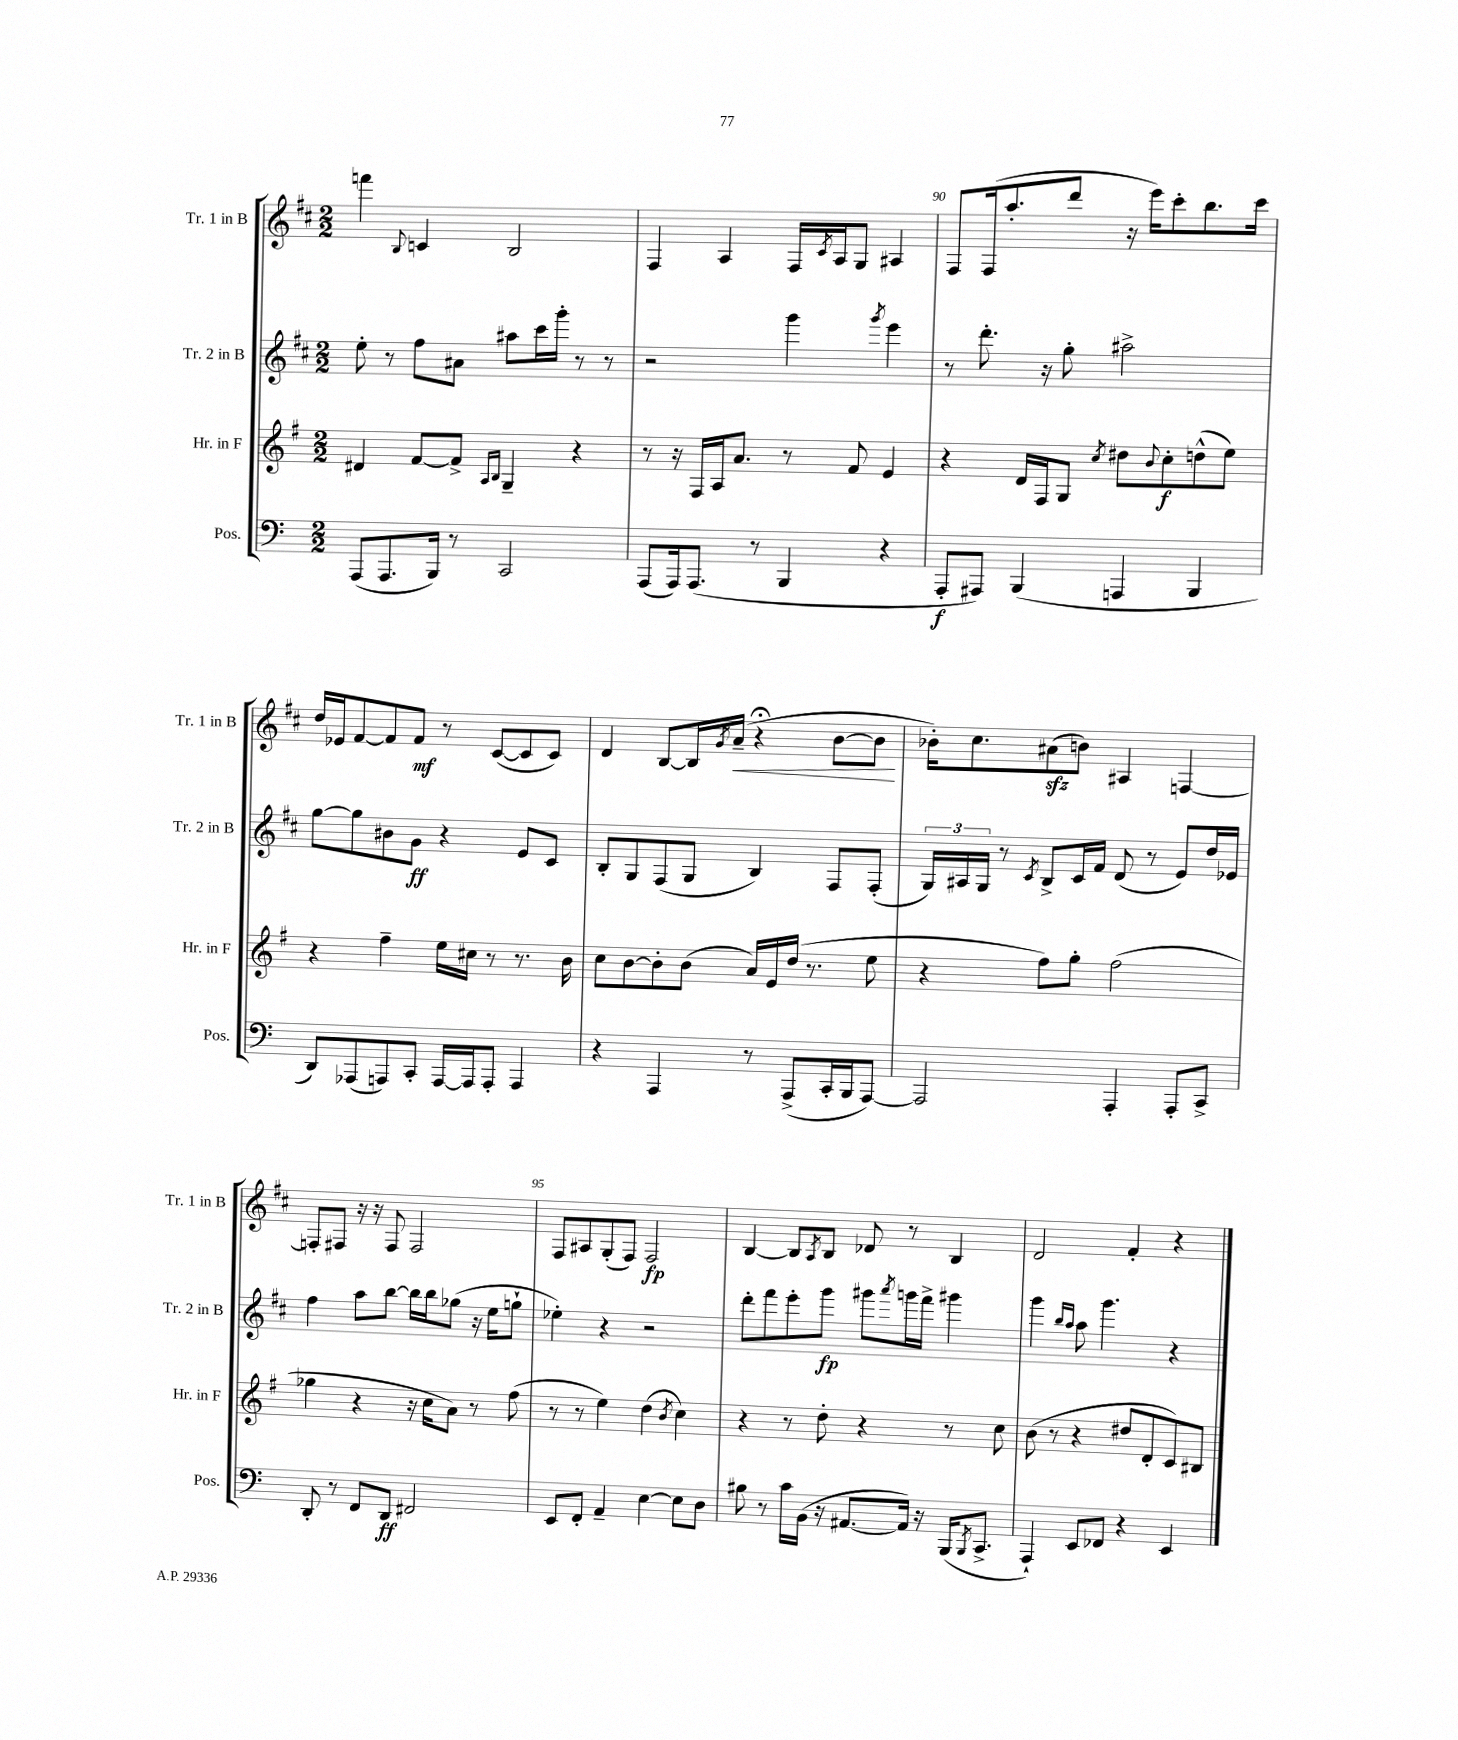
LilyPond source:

<<
\new StaffGroup <<
\new Staff = "s0" \with { instrumentName = "Tr. 1 in B" shortInstrumentName = "Tr. 1 in B" } {
    \clef treble \key d \major \numericTimeSignature \time 2/2
    f'''4 \appoggiatura { b8 } c'4 b2 |
    fis4 a4 fis16 \acciaccatura { cis'8 } a16 g8 ais4 |
    fis8 fis16( a''8.-. d'''8 r16 e'''16) cis'''8-. b''8. cis'''16 |
    d''16 ees'16 fis'8~ fis'8 fis'8\mf r8 cis'8~( cis'8 cis'8) |
    d'4 b8~ b16 \acciaccatura { g'8 } a'16--\<( r4\fermata b'8~ b'8\! |
    bes'16-.) cis''8. ais'8\sfz( b'8) ais4 f4~ |
    f8-. fis8 r16 r16 fis8 fis2 |
    fis8 ais8 g8-.( fis8) fis2\fp |
    b4~ b8 \acciaccatura { a8 } b8 des'8 r8 b4 |
    d'2 fis'4-. r4 \bar "|." |
}
\new Staff = "s1" \with { instrumentName = "Tr. 2 in B" shortInstrumentName = "Tr. 2 in B" } {
    \clef treble \key d \major \numericTimeSignature \time 2/2
    e''8-. r8 fis''8 ais'8 ais''8 cis'''16 g'''16-. r8 r8 |
    r2 g'''4 \acciaccatura { g'''8 } e'''4 |
    r8 d'''8.-. r16 g''8-. ais''2-> |
    g''8~ g''8 bis'8 g'8\ff r4 e'8 cis'8 |
    b8-. g8 fis8( g8 b4) fis8 fis8-.( |
    \tuplet 3/2 { g16) ais16 g16 } r8 \acciaccatura { cis'8 } b8-> cis'16 fis'16 d'8( r8 e'8) d''16 ees'16 |
    fis''4 a''8 b''8~ b''16 b''16 ges''8( r16 e''16 g''8-! |
    ees''4-.) r4 r2 |
    d'''8-. fis'''8 e'''8-. g'''8\fp gis'''8 \acciaccatura { a'''8 } g'''16 fis'''16-> gis'''4 |
    g'''4 \grace { b''16 a''16 } a''8 g'''4. r4 \bar "|." |
}
\new Staff = "s2" \with { instrumentName = "Hr. in F" shortInstrumentName = "Hr. in F" } {
    \clef treble \key g \major \numericTimeSignature \time 2/2
    dis'4 fis'8~ fis'8-> \grace { a16 b16 } g4-- r4 |
    r8 r16 fis16 a16 a'8. r8 fis'8 e'4 |
    r4 d'16 fis16 g8 \acciaccatura { c''8 } dis''8 \appoggiatura { b'8 } c''8-.\f d''8-^( e''8) |
    r4 fis''4-- e''16 cis''16 r8 r8. b'16 |
    c''8 b'8~ b'8-. b'8( a'16) e'16 d''16( r8. e''8 |
    r4 fis''8) g''8-. fis''2( |
    ges''4 r4 r16 c''16 a'8) r8 fis''8( |
    r8 r8 e''4) d''4( \acciaccatura { b'8 } c''4) |
    r4 r8 d''8-. r4 r8 c''8 |
    b'8( r8 r4 dis''8 d'8-. c'8) bis8 \bar "|." |
}
\new Staff = "s3" \with { instrumentName = "Pos." shortInstrumentName = "Pos." } {
    \clef bass \key c \major \numericTimeSignature \time 2/2
    a,,8( a,,8. b,,16) r8 c,2 |
    a,,8( a,,16) a,,8.( r8 b,,4 r4 |
    a,,8-.\f ais,,8) b,,4( a,,4 b,,4 |
    d,8) aes,,8( a,,8) c,8-. a,,16~ a,,16 a,,8-. a,,4 |
    r4 a,,4 r8 a,,8->( c,16-. b,,16 a,,8~) |
    a,,2 a,,4-. a,,8-. c,8-> |
    d,8-. r8 f,8 d,8\ff fis,2 |
    e,8 f,8-. a,4-- e4~ e8 d8 |
    bis8 r8 c'16 b,16( r16 ais,8.~ ais,16) r16 b,,16( \acciaccatura { b,,8 } c,8.-> |
    a,,4-!) e,8 fes,8 r4 e,4 \bar "|." |
}
>>
>>
\layout { \context { \Score currentBarNumber = #88 \override BarNumber.break-visibility = ##(#f #t #t) barNumberVisibility = #(every-nth-bar-number-visible 5) } }
